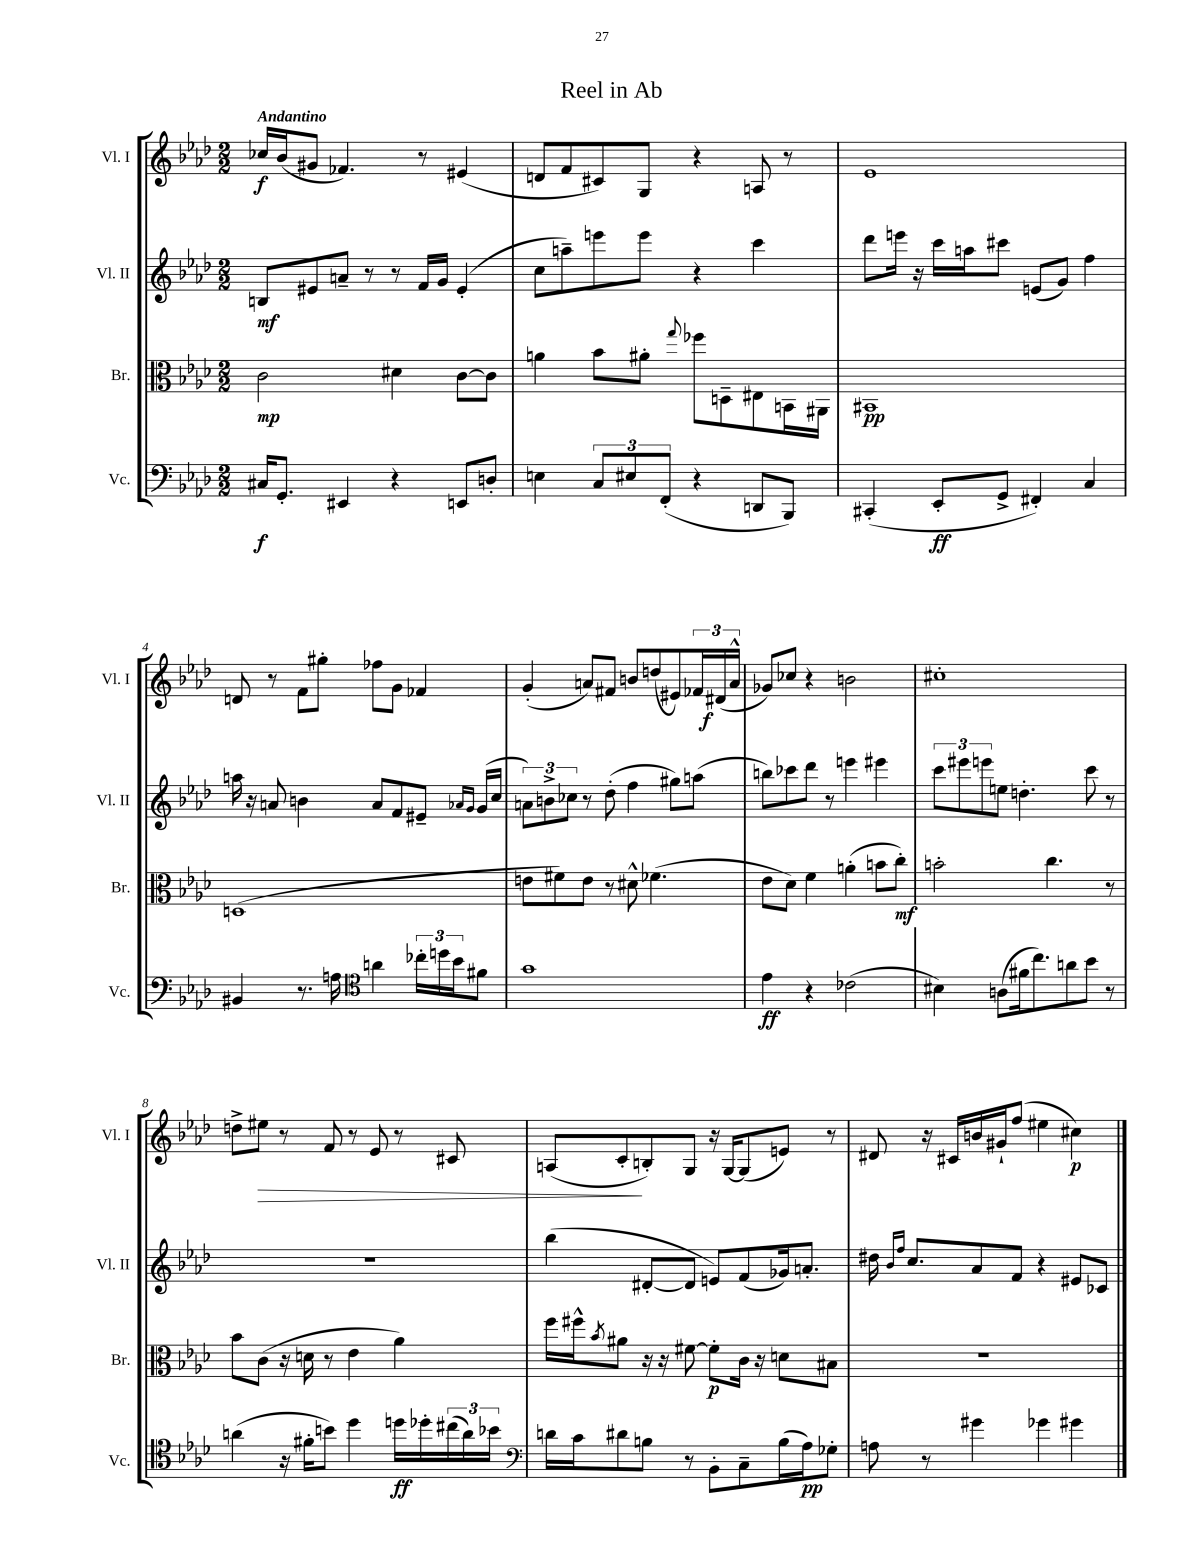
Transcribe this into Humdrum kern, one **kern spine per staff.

**kern	**kern	**kern	**kern
*staff4	*staff3	*staff2	*staff1
*clefF4	*clefC3	*clefG2	*clefG2
*k[b-e-a-d-]	*k[b-e-a-d-]	*k[b-e-a-d-]	*k[b-e-a-d-]
*M2/2	*M2/2	*M2/2	*M2/2
16C#	2c	8B	16cc-
8.GG'	.	.	(16b-
.	.	8e#	8g#
4EE#	.	8a~	4.f-)
.	.	8r	.
4r	4d#	8r	.
.	.	16f	8r
.	.	16g	.
8EE	[8c	(4e#'	(4e#
8D'	8c]	.	.
=	=	=	=
4E	4a	8cc	8d
.	.	8aa~)	8f
12C	8b-	8eee	8c#)
12E#	.	.	.
.	8a#'	8eee	8G
(12FF'	.	.	.
.	8qqgg	.	.
4r	8ff-	4r	4r
.	8D~	.	.
8DD	8E#	4ccc	8A
8BBB-)	16BB	.	8r
.	16AA#	.	.
=	=	=	=
(4CC#'	1BB#	8ddd-	1e-
.	.	16eee	.
.	.	16r	.
8EE-'	.	16ccc	.
.	.	16aa	.
8GG^	.	8ccc#	.
4FF#')	.	(8e	.
.	.	8g)	.
4C	.	4ff	.
=	=	=	=
4BB#	(1D	16aa	8d
.	.	16r	.
.	.	8a	8r
8.r	.	4b	8f
.	.	.	8gg#'
16A	.	.	.
*clefC4	*	*	*
4a	.	8a	8ff-
.	.	8f	8g
24cc-'	.	8e#~	4f-
24dd	.	.	.
24b-	.	.	.
.	.	16qqa-	.
.	.	16qqg	.
8f#	.	(16g	.
.	.	16cc	.
=	=	=	=
1g	8e	12a)	(4g'
.	.	12b^	.
.	8f#)	.	.
.	.	12cc-	.
.	8e	8r	8a)
.	8r	(8dd-'	8f#
.	8d#^^	4ff	8b
.	(4.f-	.	(8dd
.	.	8gg#)	8e#)
.	.	(8aa	24f-
.	.	.	(24d#
.	.	.	24a^^
=	=	=	=
4e-	8e-	8bb)	8g-)
.	8d-)	8ccc-	8cc-
4r	4f	8ddd-	4r
.	.	8r	.
(2c-	(4a'	4eee	2b
.	8b	4eee#	.
.	8cc')	.	.
=	=	=	=
4B#)	2b'	12ccc	1cc#'
.	.	12eee#	.
.	.	12eee	.
(8A	.	8ee	.
16f#	.	4.dd'	.
8.cc)	.	.	.
.	4.cc	.	.
8a	.	.	.
8b-	.	8ccc	.
8r	8r	8r	.
=	=	=	=
(4a	8b-	1r	8dd^
.	(8c	.	8ee#
16r	16r	.	8r
16f#'	16d	.	.
8b)	8r	.	8f
4dd-	4e-	.	8r
.	.	.	8e-
16dd	4a-)	.	8r
16dd-'	.	.	.
(24cc#	.	.	8c#
24a)	.	.	.
24b-	.	.	.
=	=	=	=
*clefF4	*	*	*
16d	16ff	(4bb-	(8A
16c	16ff#^^	.	.
.	8qb-	.	.
8d#	8a#	.	8c'
8B	16r	[8d#'	8B')
.	16r	.	.
8r	[8f#	8d#]	8G
8BB-'	8f#']	8e)	16r
.	.	.	[16G
8C~	16c	(8f	(8G]
.	16r	.	.
(16B	8d	16g-)	8e)
16A-)	.	8.a'	.
8G-'	8B#	.	8r
=	=	=	=
8A	1r	16dd#	8d#
.	.	16qqb-	.
.	.	16qqff	.
.	.	8.cc	.
8r	.	.	16r
.	.	.	16c#
4g#	.	8a-	16b
.	.	.	16g#`
.	.	8f	(8ff
4g-	.	4r	4ee#
4g#	.	8e#	4cc#)
.	.	8c-	.
==	==	==	==
*-	*-	*-	*-
